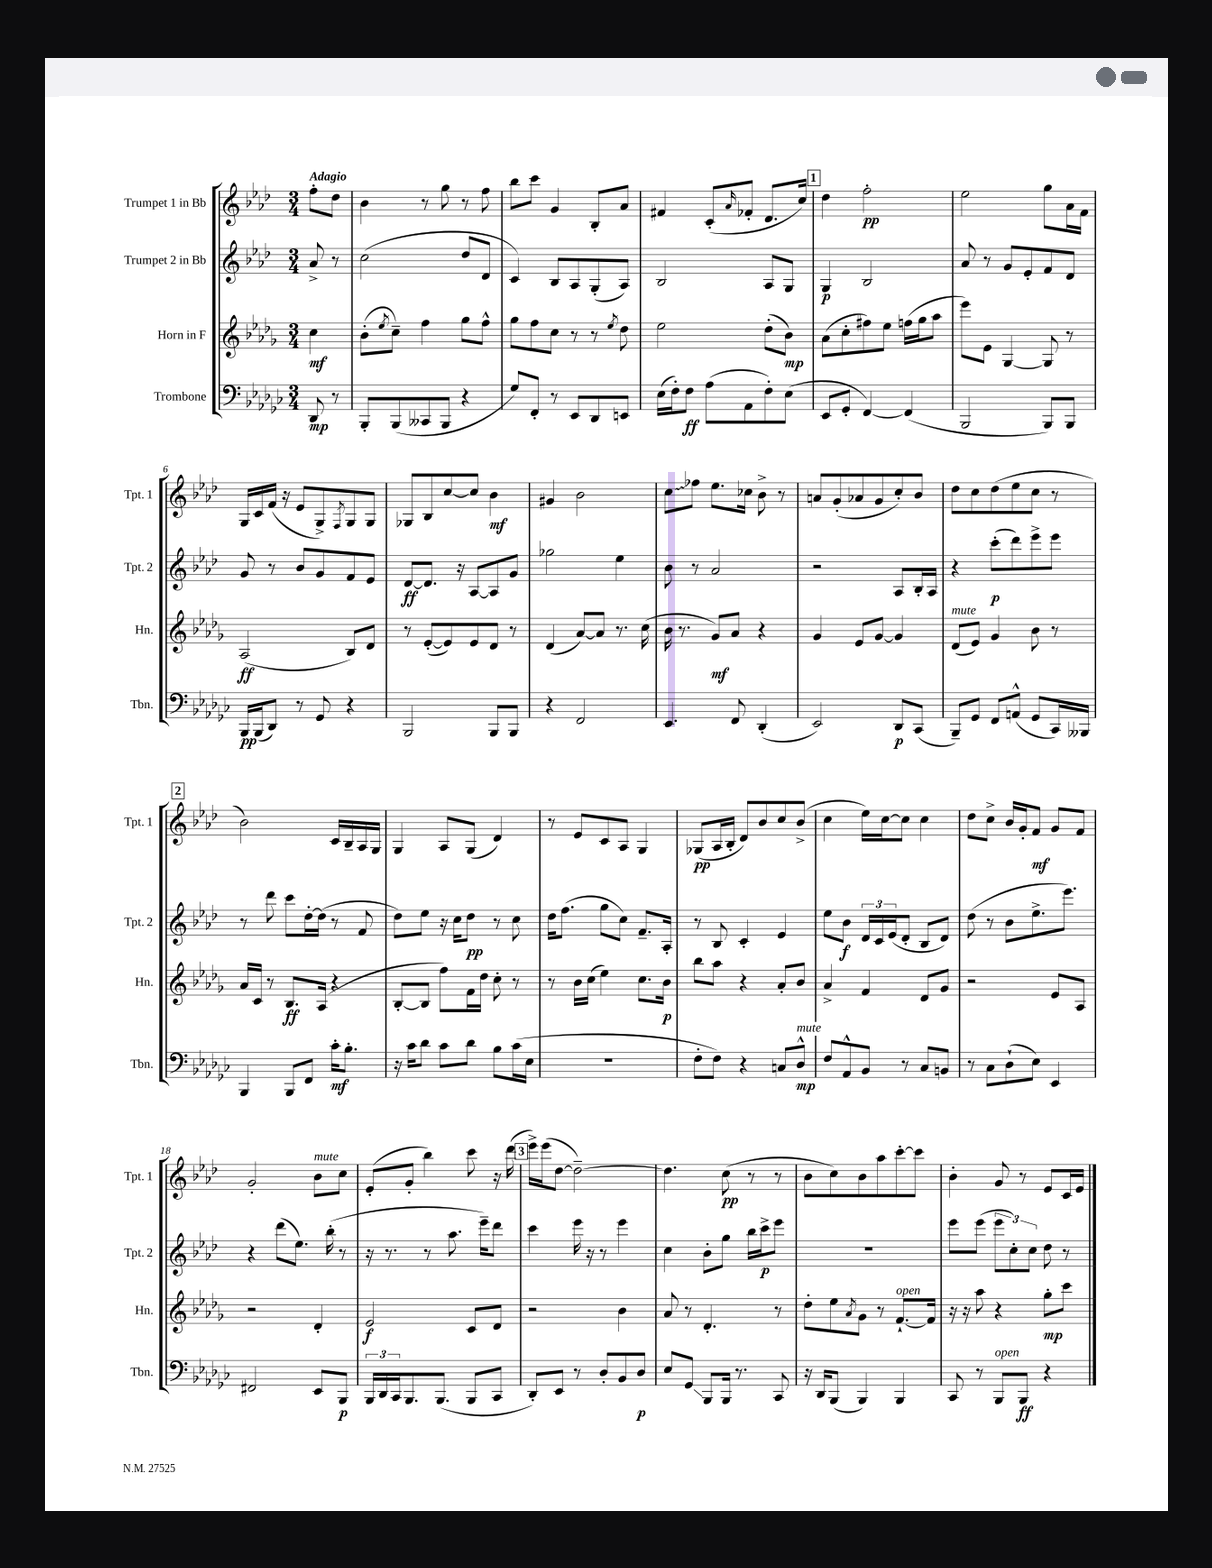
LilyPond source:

<<
\new StaffGroup <<
\new Staff = "s0" \with { instrumentName = "Trumpet 1 in Bb" shortInstrumentName = "Tpt. 1" } {
    \clef treble \key aes \major \numericTimeSignature \time 3/4 \partial 4 \tempo "Adagio"
    f''8-. des''8 |
    bes'4 r8 g''8 r8 f''8 |
    bes''8 c'''8 g'4 bes8-. aes'8 |
    fis'4 c'8-.( \grace { aes'16 } fes'8-. des'8. c''16) |
    \mark \markup { \box "1" } des''4 f''2-.\pp |
    ees''2 g''8 aes'16 f'16 |
    g16 c'16 f'16( r16 ees'8 g8->) \acciaccatura { f8 } g8 g8 |
    ges8 bes8 c''8~ c''8 bes'4\mf |
    gis'4 bes'2 |
    \once \override Glissando.style = #'zigzag c''8\glissando fes''8 ees''8. ces''16 bes'8-> r8 |
    a'8 g'8-.( aes'8 g'8 c''8-.) bes'8 |
    des''8 c''8 des''8( ees''8 c''8 r8 |
    \mark \markup { \box "2" } bes'2) c'16 bes16-- aes16 g16 |
    g4 aes8 g8( des'4) |
    r8 ees'8 c'8 aes8 g4 |
    ges8\pp( aes16 bes16-. des'8) bes'8 c''8 bes'8->( |
    c''4 ees''16) c''16~ c''8 c''4 |
    des''8 c''8-> bes'16 g'16-. f'8\mf g'8 f'8 |
    g'2-. bes'8^\markup { \italic "mute" } c''8 |
    ees'8-.( g'8-. bes''4) c'''8 r16 des'''16( |
    \mark \markup { \box "3" } ees'''16->) ees'''16( des''8~ des''2~--) |
    des''4. c''8\pp( r8 r8 |
    bes'8 c''8) bes'8 aes''8 c'''8~-. c'''8 |
    bes'4-. g'8 r8 ees'8 c'16 ees'16 \bar "|." |
}
\new Staff = "s1" \with { instrumentName = "Trumpet 2 in Bb" shortInstrumentName = "Tpt. 2" } {
    \clef treble \key aes \major \numericTimeSignature \time 3/4 \partial 4
    aes'8-> r8 |
    c''2( des''8 des'8 |
    c'4) bes8 aes8 g8-.( aes8) |
    bes2 aes8 g8 |
    \mark \markup { \box "1" } g4\p bes2 |
    aes'8 r8 g'8 ees'8-. f'8 des'8 |
    g'8 r8 bes'8 g'8 f'8 ees'8 |
    des'8~\ff des'8. r16 aes8~ aes8 g'8 |
    ges''2 ees''4 |
    bes'8 r8 aes'2 |
    r2 aes8 bes16-. aes16 |
    r4 c'''8-.\p( des'''8) ees'''8-> ees'''8 |
    \mark \markup { \box "2" } r8 des'''8 c'''8 des''16~-. des''16( r8 f'8 |
    des''8) ees''8 r16 c''16 des''8\pp r8 c''8 |
    des''16 f''8.( g''8 c''8) f'8.-- aes16-. |
    r8 bes8 c'4-. ees'4 |
    ees''8 bes'8\f \tuplet 3/2 { des'16 c'16 ees'16( } des'8-. bes8 des'8) |
    des''8( r8 bes'8 ees''8.-> ees'''8.) |
    r4 des'''8( ees''8.) bes''16-.( r8 |
    r16 r8. r8 aes''8. ees'''16--) des'''8 |
    \mark \markup { \box "3" } c'''4 ees'''16 r16 r8 ees'''4 |
    c''4 bes'8-. g''8 bes''16 c'''16->\p ees'''8 |
    R2. |
    ees'''8 ees'''8( \tuplet 3/2 { ees'''8 c''8-.) c''8 } des''8 r8 \bar "|." |
}
\new Staff = "s2" \with { instrumentName = "Horn in F" shortInstrumentName = "Hn." } {
    \clef treble \key des \major \numericTimeSignature \time 3/4 \partial 4
    c''4\mf |
    bes'8-.( \acciaccatura { ees''8 } c''8--) f''4 ges''8 f''8-^ |
    ges''8 f''8 c''8 r8 r8 \acciaccatura { ees''8 } des''8 |
    ees''2 des''8-.( bes'8\mp) |
    \mark \markup { \box "1" } aes'8( c''8-. fis''8) ees''8 f''16( ges''16 aes''8 |
    ees'''8) ees'8 ges4~ ges8 r8 |
    aes2\ff( bes8) des'8 |
    r8 ees'8~-.( ees'8) ees'8 des'8 r8 |
    des'4( aes'8~) aes'8 r8. c''16( |
    bes'16 r8. ges'8\mf) aes'8 r4 |
    ges'4 ees'8 ges'8~ ges'4 |
    des'8^\markup { \italic "mute" }( ees'8) ges'4 bes'8 r8 |
    \mark \markup { \box "2" } aes'16 c'16 r8 bes8.\ff aes16( r4 |
    bes8~-. bes8 f''8) f'16 des''16 c''8-. r8 |
    r8 bes'16 c''16( ees''4) c''8. bes'16\p |
    bes''8 aes''8 r4 aes'8-. bes'8 |
    aes'4-> f'4 des'8 ges'8 |
    r2 ees'8 aes8 |
    r2 des'4-. |
    ees'2\f c'8 des'8 |
    \mark \markup { \box "3" } r2 bes'4 |
    aes'8 r8 des'4.-. r8 |
    des''8-. ees''8 \acciaccatura { aes'8 } ges'8 r8 f'8.~-!^\markup { \italic "open" } f'16 |
    r16 r16 aes''8 r4 ges''8-.\mp c'''8 \bar "|." |
}
\new Staff = "s3" \with { instrumentName = "Trombone" shortInstrumentName = "Tbn." } {
    \clef bass \key ges \major \numericTimeSignature \time 3/4 \partial 4
    des,8\mp r8 |
    bes,,8-. bes,,8( ceses,8 bes,,8 r4 |
    ges8) f,8-. r8 ees,8 des,8 e,8 |
    ees16( f16-.) f8\ff aes8( aes,8 f8-.) ees8( |
    \mark \markup { \box "1" } ees,8 ges,8-. f,4~) f,4( |
    bes,,2 bes,,8) bes,,8 |
    bes,,16\pp bes,,16( des,8) r8 ges,8 r4 |
    bes,,2 bes,,8 bes,,8 |
    r4 f,2 |
    ees,4. f,8 des,4-.( |
    ees,2) des,8\p ces,8( |
    bes,,8--) ges,8 f,8 a,8-^( ges,8 ces,16) beses,,16 |
    \mark \markup { \box "2" } bes,,4 bes,,8 f,8 ces'16-.\mf bes8.-. |
    r16 ces'16 des'8 ces'8 des'8 bes8 ces'16( ees16 |
    R2. |
    f8-. f8) r4 c8 des8-^\mp^\markup { \italic "mute" } |
    f8 aes,8-^ bes,8 r8 ces8 b,8 |
    r8 ces8 des8-!( ees8) ees,4 |
    fis,2 ees,8 bes,,8\p |
    \tuplet 3/2 { bes,,16 des,16 ces,16 } bes,,8. bes,,8.( bes,,8 ces,8 |
    \mark \markup { \box "3" } des,8-.) ees,8 r8 des8-. bes,8 des8\p |
    ees8 ges,8\glissando bes,,8 bes,,16 r8. ces,8 |
    r16 des,16 bes,,8( bes,,4) bes,,4 |
    ces,8 r8 bes,,8^\markup { \italic "open" } bes,,8\ff r4 \bar "|." |
}
>>
>>
